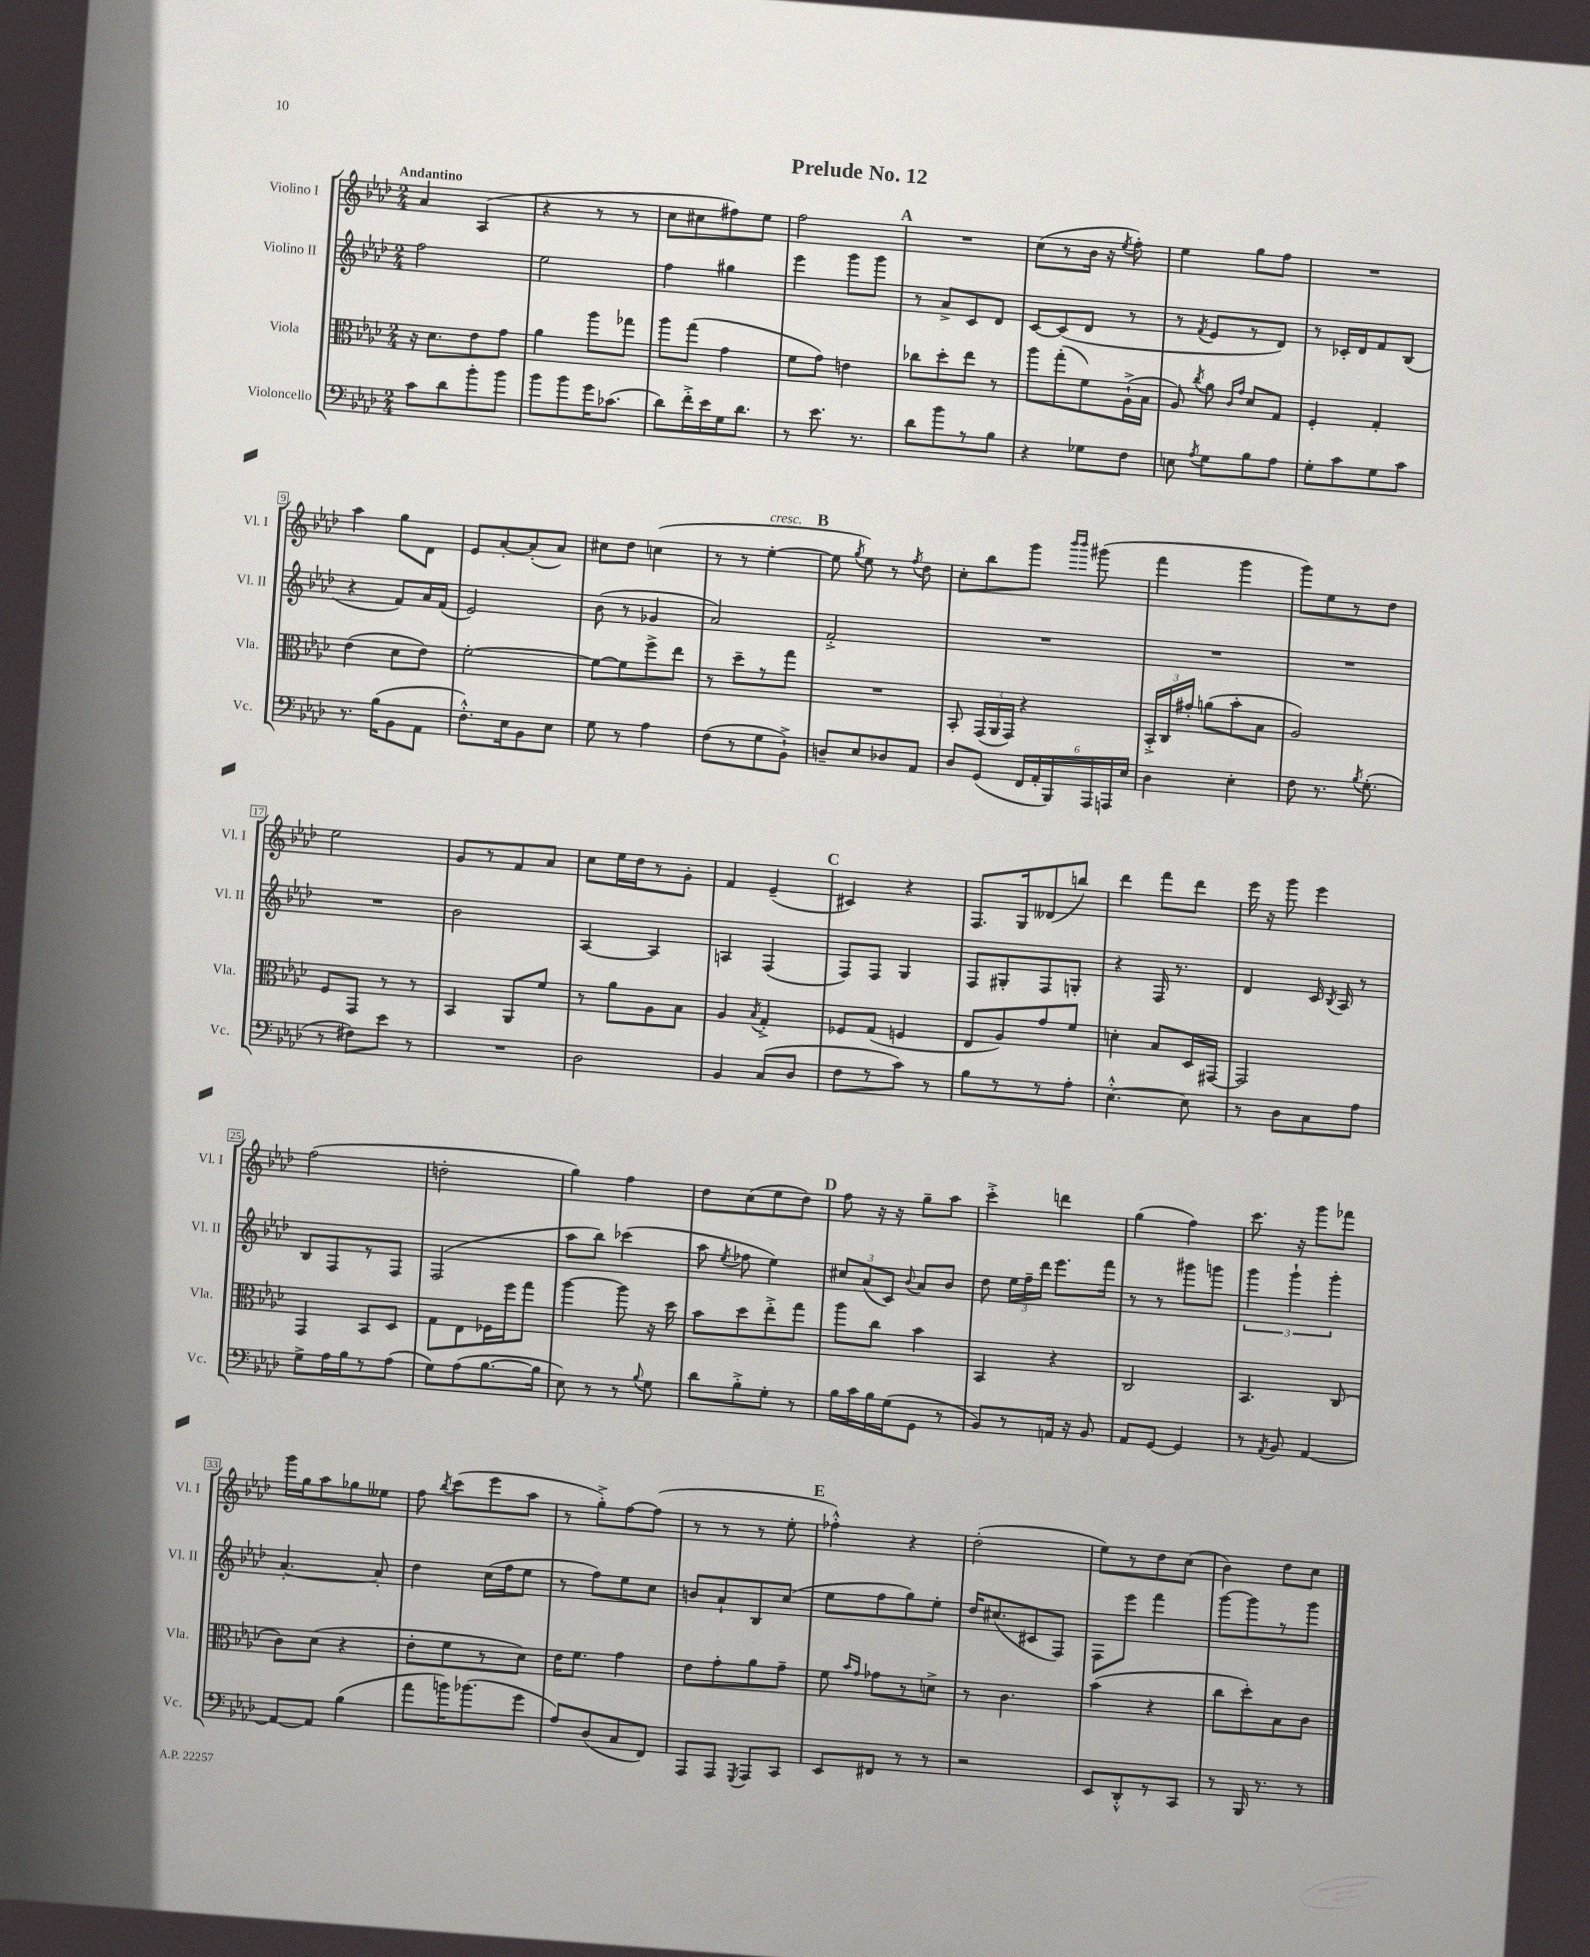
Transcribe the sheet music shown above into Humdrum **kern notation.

**kern	**kern	**kern	**kern
*staff4	*staff3	*staff2	*staff1
*clefF4	*clefC3	*clefG2	*clefG2
*k[b-e-a-d-]	*k[b-e-a-d-]	*k[b-e-a-d-]	*k[b-e-a-d-]
*M2/4	*M2/4	*M2/4	*M2/4
8c	16r	2ff	4a-
.	8.d-	.	.
8d-	.	.	.
8b-'	8e-	.	(4A-
8b-	8g	.	.
=	=	=	=
8b-	4a-	2ee-	4r
8b-	.	.	.
16g	8aa-	.	8r
(8.c-	.	.	.
.	8gg-	.	8r
=	=	=	=
8d-)	8aa-	4ff	8cc
16f'^	(8gg	.	8cc#
16e-	.	.	.
16G	4g	4gg#	8ff#)
8.d-	.	.	.
.	.	.	8ee-
=	=	=	=
8r	8f	4eee-	2ff
8.e-	8g)	.	.
.	4e	8ggg	.
8.r	.	.	.
.	.	8ggg	.
=	=	=	=
8d-	8cc-	8r	2r
8b-	8dd-'	8a-^	.
8r	8ee-	8c	.
8B-	8r	8d-	.
=	=	=	=
4r	8aa-	[8c	(8cc
.	(8gg'	(8c]	8r
8G-	8f)	8d-	16b-
.	.	.	16r
.	.	.	8qee-
8F	(16A-`^	8r	8ff')
.	16B-	.	.
=	=	=	=
8E	8A-)	8r	4ee-
8qA-	8qcc	8qf	.
8G	8a-	8e-	.
.	16qqc	.	.
.	16qqg	.	.
8B-	8d-	8r	8gg
8A-	8G	8d-)	8ff
=	=	=	=
8G'	4F'	8r	2r
8c	.	16c-'	.
.	.	16d-	.
8G	4G'	8f	.
8c	.	(8B-	.
=	=	=	=
8.r	(4e-	4r	4aa-
(16B-	.	.	.
8BB-	8d-	8f)	8gg
8AA-	8e-)	16a-	8d-
.	.	(16f	.
=	=	=	=
8.F'^^)	[2f'	2e-)	8e-
.	.	.	[8a-'
16E-	.	.	.
8BB-	.	.	(8a-']
8E-	.	.	8a-)
=	=	=	=
8G	8f_	(8b-	8cc#
8r	8f]	8r	8dd-
4A-	8ff^	4g-	(4cc
.	8ee-	.	.
=	=	=	=
(8F	8r	2a-)	8r
8r	8dd-~	.	8r
8G	8r	.	[4ee-'
8BB-`^)	8gg	.	.
=	=	=	=
8D~	2r	2f'^	8ee-]
.	.	.	8qgg
8E-	.	.	8ee-)
8D-	.	.	8r
.	.	.	8qff
8AA-	.	.	8dd-
=	=	=	=
8D-	8BB-'	2r	8cc'
(8GG	(24GG	.	8bb-
.	24AA-	.	.
.	24GG)	.	.
24FF	4r	.	8ggg
24AA-'	.	.	.
24BBB-)	.	.	.
.	.	.	16qqbbb-
.	.	.	16qqbbb-
24AAA-	.	.	(8ggg#
24AAA	.	.	.
24E-	.	.	.
=	=	=	=
4D-	24BB-'^	2r	4fff
.	24C	.	.
.	24g#'	.	.
.	(8a	.	.
4E-'	8b-'	.	4ggg
.	8B-	.	.
=	=	=	=
8F	2A-)	2r	8ggg)
8.r	.	.	8ee-
.	.	.	8r
8qB-	.	.	.
(8.G'	.	.	.
.	.	.	8dd-
=	=	=	=
8r	8F	2r	2ee-
8F#)	8GG	.	.
8e-	8r	.	.
8r	8r	.	.
=	=	=	=
2r	4BB-	2b-	8g
.	.	.	8r
.	8AA-	.	8f
.	8f	.	8a-
=	=	=	=
2D-	8r	[4A-	8cc
.	8a-	.	16ee-
.	.	.	16dd-
.	8A-	4A-]	8r
.	8B-	.	8g'
=	=	=	=
4BB-	4A-	4A	4f
.	8qB-	.	.
(8C	4G'^	(4F	(4e-~
8D-	.	.	.
=	=	=	=
8F	8F-	8F)	4c#)
8r	(8G	8F	.
8c)	4F	4G	4r
8r	.	.	.
=	=	=	=
8B-	8E-	8F	8.F
8r	8A-)	8G#'	.
.	.	.	16G
8r	8g	8F	(8d--
8A-'	8f	8G'	8bb)
=	=	=	=
[4.E-'^^	4d'	4r	4ddd-
.	8B-	16F	8fff
.	.	8.r	.
8E-]	16D-	.	8ddd-
.	[16GG#	.	.
=	=	=	=
8r	2GG#]	4d-	16eee-
.	.	.	16r
8D-	.	.	8ggg
8C	.	16c	4eee-
.	.	8qB-	.
.	.	16A-	.
8A-	.	8r	.
=	=	=	=
8G^	4GG	8B-	(2ff
16A-	.	8F	.
16B-	.	.	.
8r	8BB-	8r	.
(8A-	8D-	8F	.
=	=	=	=
8G)	8G	(2F	2dd'
(8A-	8E-	.	.
[8.B-	16F-	.	.
.	16ff	.	.
.	8gg	.	.
16B-]	.	.	.
=	=	=	=
8E-)	[4aa-	8aa-	4gg)
8r	.	8bb-)	.
8r	8aa-]	(4ccc-	4ff
8qqB-	.	.	.
8G	16r	.	.
.	16dd-	.	.
=	=	=	=
8d-	8b-	8aa-	8dd-
.	.	8qee-	.
8B-'^	8dd-	8ff-	(8cc
8G'	8ee-'^	4ee-)	8ee-
8r	8gg	.	8dd-)
=	=	=	=
16B-	8aa-	12cc#	8ff
16c	.	.	.
.	.	(12a-	.
16B-	8cc	.	16r
.	.	12c)	.
(16G	.	.	16r
.	.	8qqb-	.
8GG	4b-	8a-	8gg~
8r	.	8b-	8aa-
=	=	=	=
8BB-)	4BB-	8dd-	4ccc'^
8r	.	24ee-	.
.	.	24ff~	.
.	.	24ddd-	.
16AA	4r	8.eee-	4ddd
16r	.	.	.
8BB-	.	.	.
.	.	16fff	.
=	=	=	=
8AA-	2C	8r	(4gg
[8GG	.	8r	.
4GG]	.	8ggg#	4ff)
.	.	8ggg	.
=	=	=	=
8r	4.BB-	6ggg	8.ccc
8qAA-	.	.	.
8BB-	.	.	.
.	.	6ggg`	.
.	.	.	16r
[4AA-	.	.	8ggg
.	.	6ggg'	.
.	(8C	.	8fff-
=	=	=	=
8AA-_	8c)	[4.a-'	16ggg
.	.	.	16gg
8AA-]	(8d-	.	8aa-
(4B-	4r	.	8gg-
.	.	8a-']	8ee--
=	=	=	=
8a-	8e-'	4dd-	8ff
.	.	.	8qbb-
16b)	8f	.	(8ccc
(8.b-	.	.	.
.	8r	(16cc	8eee-
.	.	16ff	.
8g	8d-)	8ee-	8aa-
=	=	=	=
8A-)	16e-	8r	8r
.	8.f	.	.
(8D-	.	8ff)	8gg'^)
8C	4g	8ee-	[8ff
8FF)	.	8cc	(8ff]
=	=	=	=
8AAA-	8e-	8b	8r
8AAA-	8g'	8a-`	8r
8qGGG	.	.	.
8AAA-	8a-	8B-	8r
8CC	8g~	(8cc	8ee-'
=	=	=	=
8EE-	8f	8ee-	4ff-'^^)
.	16qqb-	.	.
.	16qqg	.	.
8FF#	8g-	8ff	.
8r	8r	8gg)	4r
8r	8d^	8ee-'	.
=	=	=	=
2r	8r	16dd-	(2dd-'
.	.	(8.cc#	.
.	4.c	.	.
.	.	8c#	.
.	.	8F)	.
=	=	=	=
8EE-	(4b-	8F	8ee-)
8DD-'^^	.	8eee-	8r
8r	4r	4fff	8dd-
8CC	.	.	(8cc
=	=	=	=
8r	8cc	[8ggg	4b-)
16BBB-	8dd-')	8ggg]	.
8.r	.	.	.
.	8B-	8r	8dd-
8r	8c	8ggg	8cc
==	==	==	==
*-	*-	*-	*-
